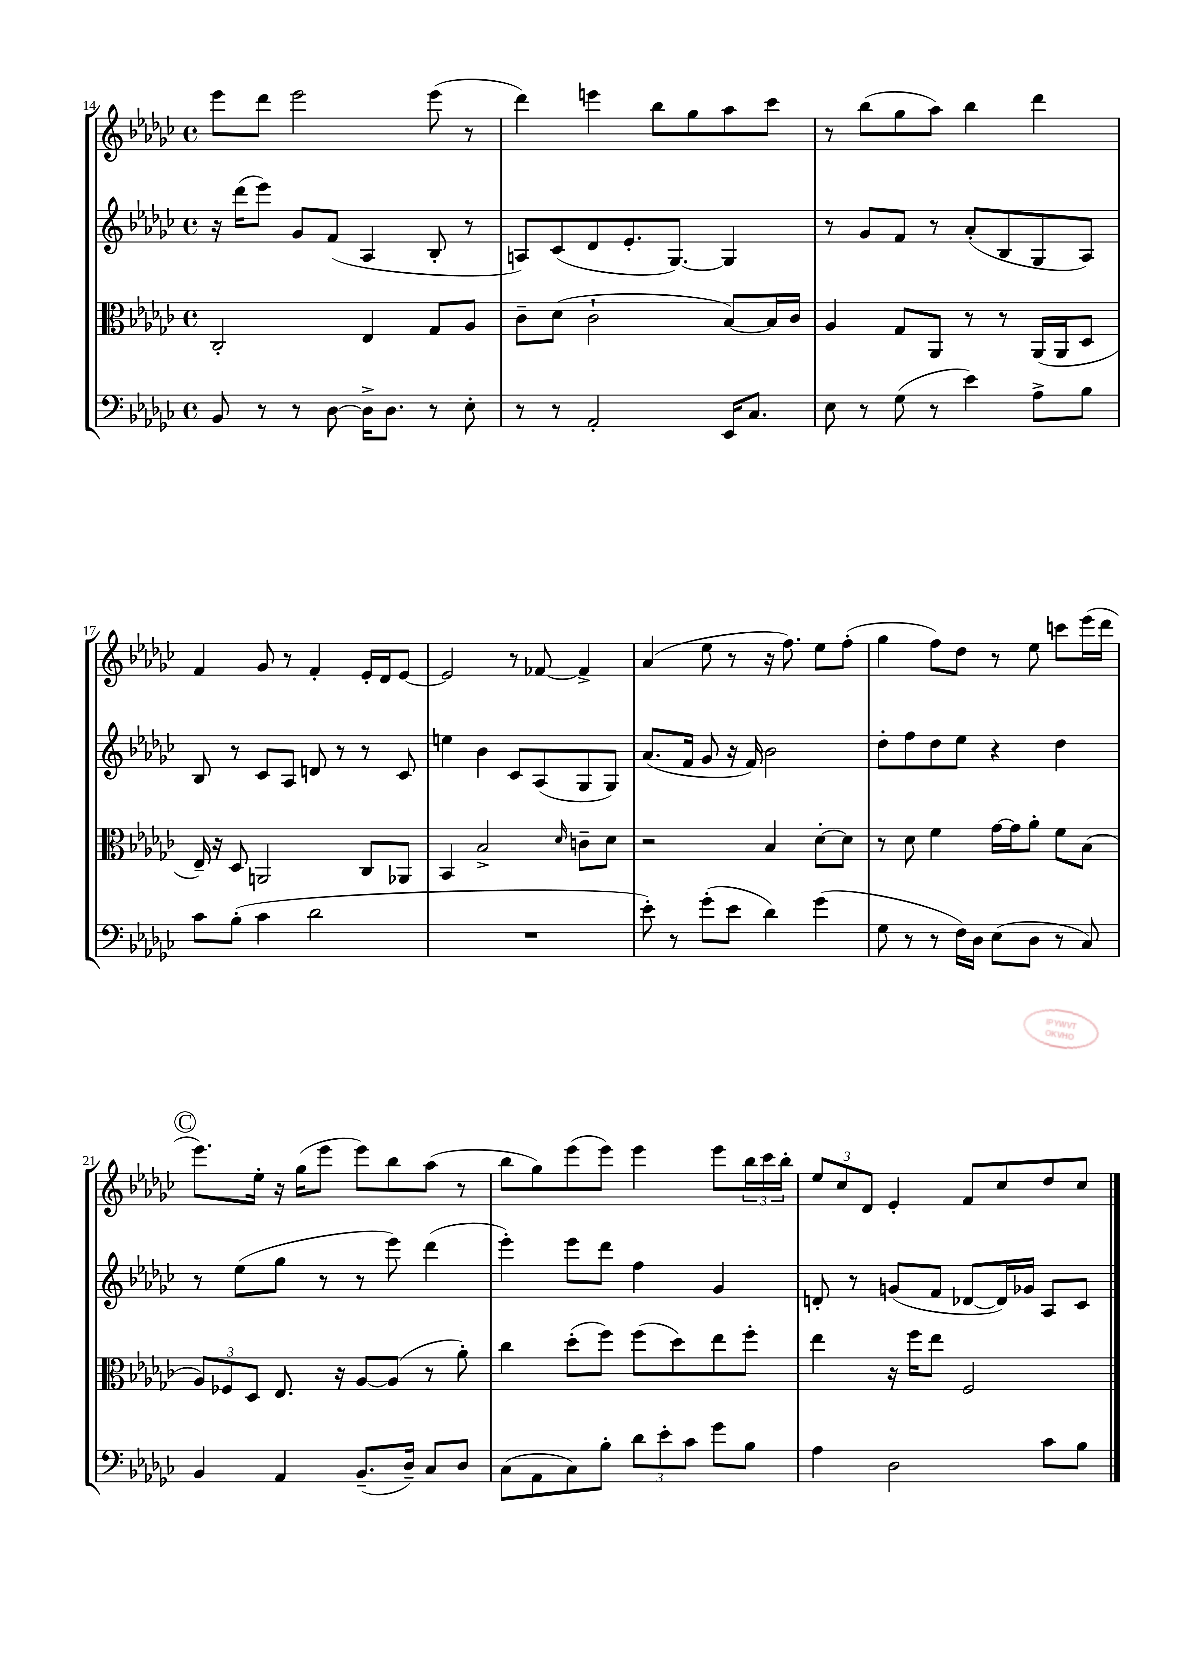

**kern	**kern	**kern	**kern
*part4	*part3	*part2	*part1
*staff4	*staff3	*staff2	*staff1
*clefF4	*clefC3	*clefG2	*clefG2
*k[b-e-a-d-g-c-]	*k[b-e-a-d-g-c-]	*k[b-e-a-d-g-c-]	*k[b-e-a-d-g-c-]
*M4/4	*M4/4	*M4/4	*M4/4
*met(c)	*met(c)	*met(c)	*met(c)
=14	=14	=14	=14
8BB-/	2C-'/	16r	8eee-\L
.	.	(16ddd-\KL	.
8r	.	8eee-\J)	8ddd-\J
8r	.	8g-/L	2eee-\
[8D-\	.	(8f/J	.
16D-^\KL]	4E-/	4A-/	.
8.D-\J	.	.	.
8r	8G-/L	8B-'/	(8eee-\
8E-'\	8A-/J	8r	8r
=15	=15	=15	=15
8r	8c-~\L	8An/L)	4ddd-\)
8r	(8d-\J	(8c-/	.
2AA-'/	2c-`\	8d-/	4eeen\
.	.	8.e-'/	.
.	.	.	8bb-\L
.	.	[8.G-/J)	.
.	.	.	8gg-\
16EE-/KL	[8B-/L)	4G-/]	8aa-\
8.C-/J	.	.	.
.	16B-/L]	.	8ccc-\J
.	16c-/JJ	.	.
=16	=16	=16	=16
8E-\	4A-/	8r	8r
8r	.	8g-/L	(8bb-\L
(8G-\	8G-/L	8f/J	8gg-\
8r	8AA-/J	8r	8aa-\J)
4e-\)	8r	(8a-'/L	4bb-\
.	8r	8B-/	.
8A-^\L	(16AA-/LL	8G-/	4ddd-\
.	16AA-/J	.	.
8B-\J	8D-/J	8A-/J)	.
!!LO:LB:g=z
=17	=17	=17	=17
8c-\L	16E-~/)	8B-/	4f/
.	16r	.	.
(8B-'\J	8D-/	8r	.
4c-\	2AAn/	8c-/L	8g-/
.	.	8A-/J	8r
2d-\	.	8dn/	4f'/
.	.	8r	.
.	8C-/L	8r	16e-'/LL
.	.	.	16d-/J
.	8AA-X/J	8c-/	[8e-/J
=18	=18	=18	=18
1r	4BB-/	4een\	2e-/]
.	2B-^/	4b-\	.
.	.	8c-/L	8r
.	.	(8A-/	[8f-X/
.	16qqd-/	.	.
.	8cn~\L	8G-/	4f-^/]
.	8d-\J	8G-/J)	.
=19	=19	=19	=19
8e-'\)	2r	(8.a-/L	(4a-/
8r	.	.	.
.	.	16f/Jk	.
(8g-'\L	.	8g-/	8ee-\
8e-\J	.	16r	8r
.	.	16f/)	.
4d-\)	4B-/	2b-\	16r
.	.	.	8.ff\)
(4g-\	[8d-'\L	.	8ee-\L
.	8d-\J]	.	(8ff'\J
=20	=20	=20	=20
8G-\	8r	8dd-'\L	4gg-\
8r	8d-\	8ff\	.
8r	4f\	8dd-\	8ff\L)
16F\LL)	.	8ee-\J	8dd-\J
16D-\JJ	.	.	.
(8E-\L	[16g-\LL	4r	8r
.	16g-\J]	.	.
8D-\J	8a-'\J	.	8ee-\
8r	8f\L	4dd-\	8cccn\L
8C-/)	(8B-\J	.	(16eee-\L
.	.	.	16ddd-\JJ
!!LO:LB:g=z
!!LO:REH:place=s1:t=C
=21	=21	=21	=21
4BB-/	12A-/L)	8r	8.eee-\L)
.	12F-X/	.	.
.	.	(8ee-\L	.
.	12D-/J	.	.
.	.	.	16ee-'\Jk
4AA-/	8.E-/	8gg-\J	16r
.	.	.	(16gg-\KL
.	.	8r	8eee-\J
.	16r	.	.
(8.BB-~/L	[8A-/L	8r	8eee-\L)
.	(8A-/J]	8eee-\)	8bb-\
16D-~/Jk)	.	.	.
8C-/L	8r	(4ddd-\	(8aa-\J
8D-/J	8a-'\)	.	8r
=22	=22	=22	=22
(8C-\L	4cc-\	4eee-'\)	8bb-\L
8AA-\	.	.	8gg-\)
8C-\)	(8dd-'\L	8eee-\L	(8eee-\
8B-'\J	8ff\J)	8ddd-\J	8eee-\J)
12d-\L	(8ff\L	4ff\	4eee-\
12e-'\	.	.	.
.	8dd-\)	.	.
12c-\J	.	.	.
8g-\L	8ee-\	4g-/	8eee-\L
8B-\J	8ff'\J	.	24bb-\L
.	.	.	24ccc-\
.	.	.	24bb-'\JJ
=23	=23	=23	=23
4A-\	4ee-\	8dn'/	12ee-/L
.	.	.	12cc-/
.	.	8r	.
.	.	.	12d-/J
2D-\	16r	(8gn/L	4e-'/
.	16ff\KL	.	.
.	8ee-\J	8f/J	.
.	2F/	[8d-X/L	8f/L
.	.	16d-/L])	8cc-/
.	.	16g-X/JJ	.
8c-\L	.	8A-/L	8dd-/
8B-\J	.	8c-/J	8cc-/J
==	==	==	==
*-	*-	*-	*-
